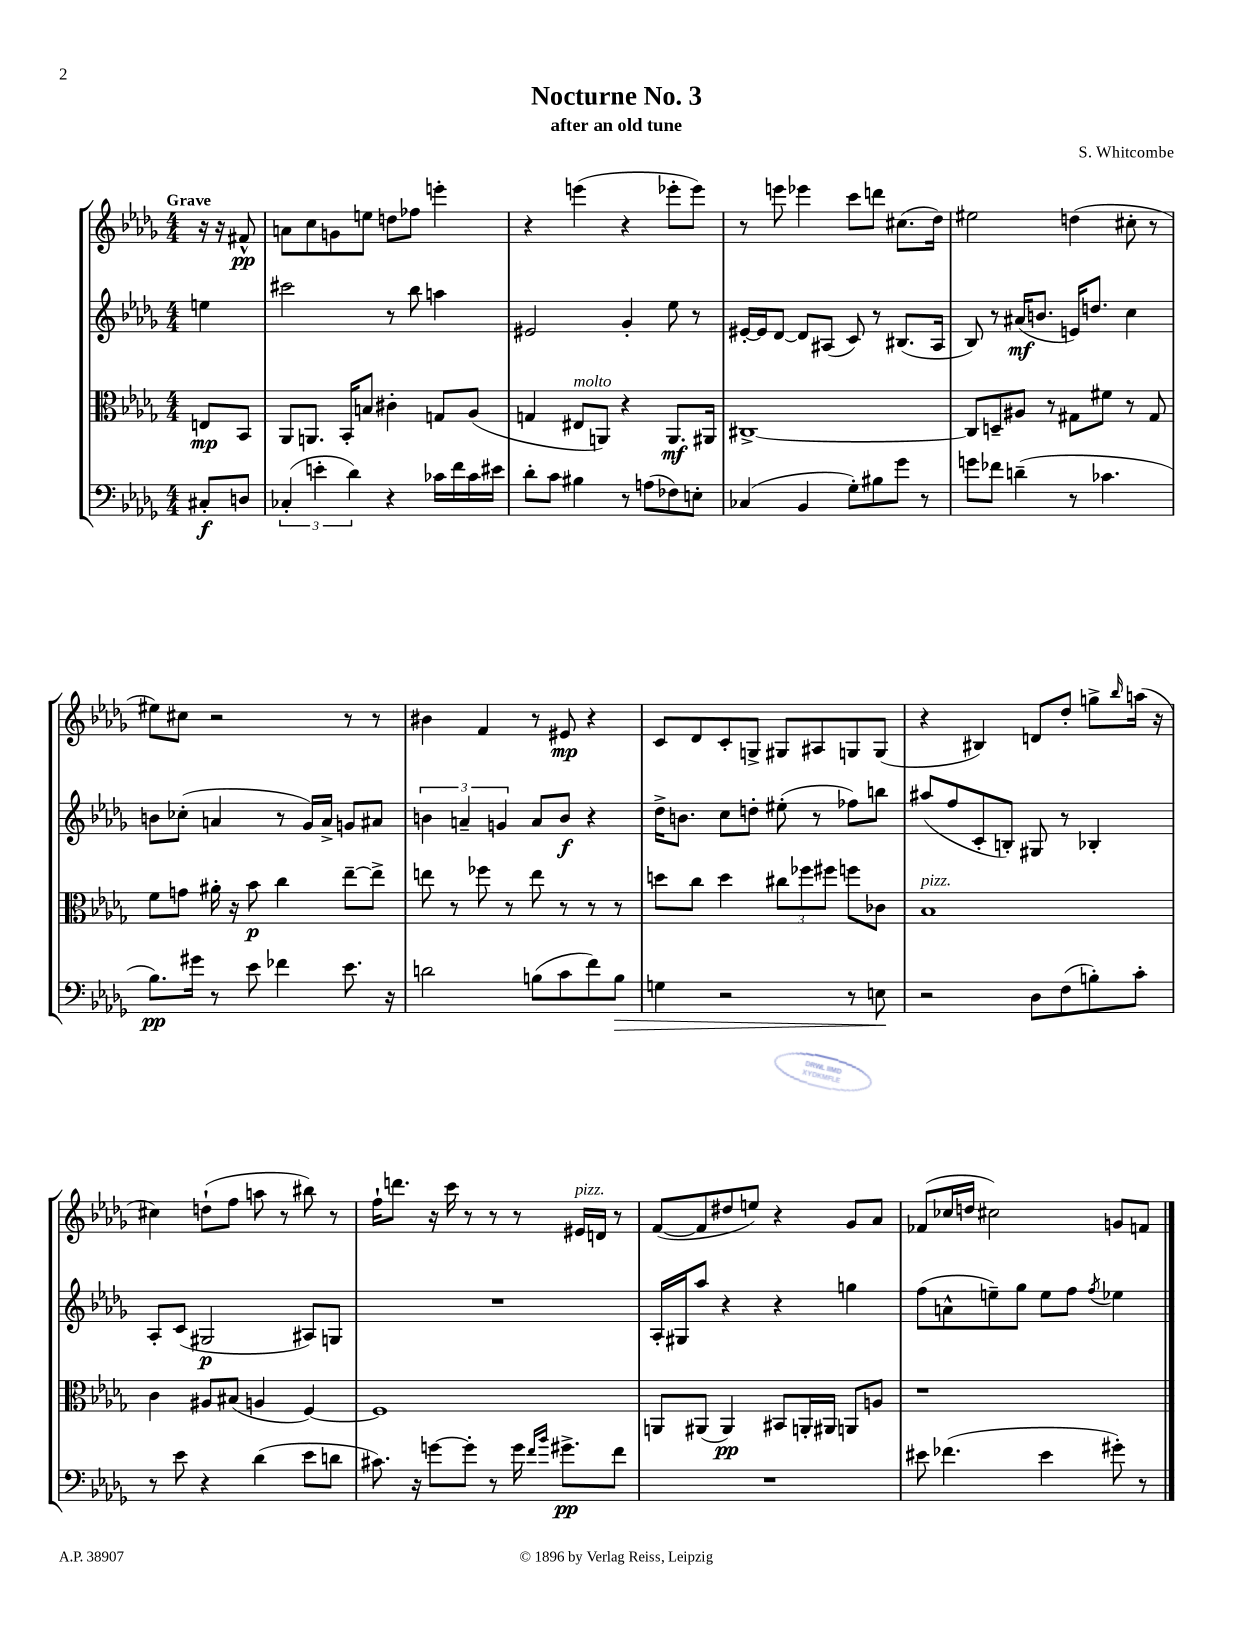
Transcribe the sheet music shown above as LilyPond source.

\header { title = "Nocturne No. 3" composer = "S. Whitcombe" subtitle = "after an old tune" }
<<
\new StaffGroup <<
\new Staff = "s0" {
    \clef treble \key des \major \numericTimeSignature \time 4/4 \partial 4 \tempo "Grave"
    r16 r16 fis'8-^\pp |
    a'8 c''8 g'8 e''8 d''8 fes''8 e'''4-. |
    r4 e'''4( r4 ees'''8-. ees'''8) |
    r8 e'''8 ees'''4 c'''8 d'''8 cis''8.( des''16) |
    eis''2 d''4( cis''8-. r8 |
    eis''8) cis''8 r2 r8 r8 |
    bis'4 f'4 r8 eis'8\mp r4 |
    c'8 des'8 c'8-. g8-> gis8 ais8 g8 g8( |
    r4 bis4) d'8 des''8-. g''8-> \grace { bes''16 } a''16( r16 |
    cis''4) d''8-!( f''8 a''8 r8 bis''8) r8 |
    f''16-! d'''8. r16 c'''16 r8 r8 r8 eis'16^\markup { \italic "pizz." } d'16 r8 |
    f'8~( f'8 dis''8 e''8) r4 ges'8 aes'8 |
    fes'8( ces''16 d''16 cis''2) g'8 f'8 \bar "|." |
}
\new Staff = "s1" {
    \clef treble \key des \major \numericTimeSignature \time 4/4 \partial 4
    e''4 |
    cis'''2 r8 bes''8 a''4 |
    eis'2 ges'4-. ees''8 r8 |
    eis'16~-. eis'16 des'8~ des'8 ais8( c'8) r8 bis8.( ais16 |
    bes8) r8 ais'16\mf( b'8. e'16) d''8. c''4 |
    b'8 ces''8-.( a'4 r8 ges'16) a'16-> g'8 ais'8 |
    \tuplet 3/2 { b'4 a'4-- g'4 } a'8 b'8\f r4 |
    des''16-> b'8. c''8 d''8-. eis''8-.( r8 fes''8) b''8 |
    ais''8( f''8 c'8-. b8-.) gis8 r8 bes4-. |
    aes8-. c'8( gis2\p ais8) g8 |
    R1 |
    aes16-. gis16 aes''8 r4 r4 g''4 |
    f''8( a'8-^ e''8--) ges''8 e''8 f''8 \acciaccatura { f''8 } ees''4 \bar "|." |
}
\new Staff = "s2" {
    \clef alto \key des \major \numericTimeSignature \time 4/4 \partial 4
    e8\mp bes,8 |
    aes,8 a,8. bes,16-. b8 cis'4-. g8 aes8( |
    g4 eis8^\markup { \italic "molto" } a,8) r4 a,8.\mf ais,16 |
    cis1~-> |
    cis8 d8-- ais8 r8 gis8 fis'8 r8 gis8 |
    f'8 g'8 ais'16-. r16 bes'8\p c''4 ees''8~-- ees''8-> |
    e''8 r8 fes''8 r8 e''8 r8 r8 r8 |
    d''8 c''8 d''4 \tuplet 3/2 { cis''8 fes''8 fis''8 } f''8 ces'8 |
    bes1^\markup { \italic "pizz." } |
    c'4 ais8 bis8( a4 f4~) |
    f1 |
    a,8 ais,8( ais,4\pp) bis,8 a,16-. ais,16 a,8 a8 |
    r1 \bar "|." |
}
\new Staff = "s3" {
    \clef bass \key des \major \numericTimeSignature \time 4/4 \partial 4
    cis8-.\f d8 |
    \tuplet 3/2 { ces4-.( e'4-. des'4) } r4 ces'16 f'16 ces'16 eis'16 |
    des'8-. c'8 bis4 r8 a8( fes8) e8-. |
    ces4( bes,4 ges8-.) bis8 ges'8 r8 |
    g'8 fes'8 d'4--( r8 ces'4. |
    bes8.\pp) gis'16 r8 ees'8 fes'4 ees'8. r16 |
    d'2 b8( c'8 f'8) b8\> |
    g4 r2 r8 e8\! |
    r2 des8 f8( b8-.) c'8-. |
    r8 ees'8 r4 des'4( ees'8 d'8 |
    cis'8.) r16 g'8~ g'8-. r8 g'16 \grace { f'16 bes'16 } gis'8.->\pp f'8 |
    R1 |
    eis'8 fes'4.( eis'4 gis'8-.) r8 \bar "|." |
}
>>
>>
\layout { \context { \Score \remove "Bar_number_engraver" } }
